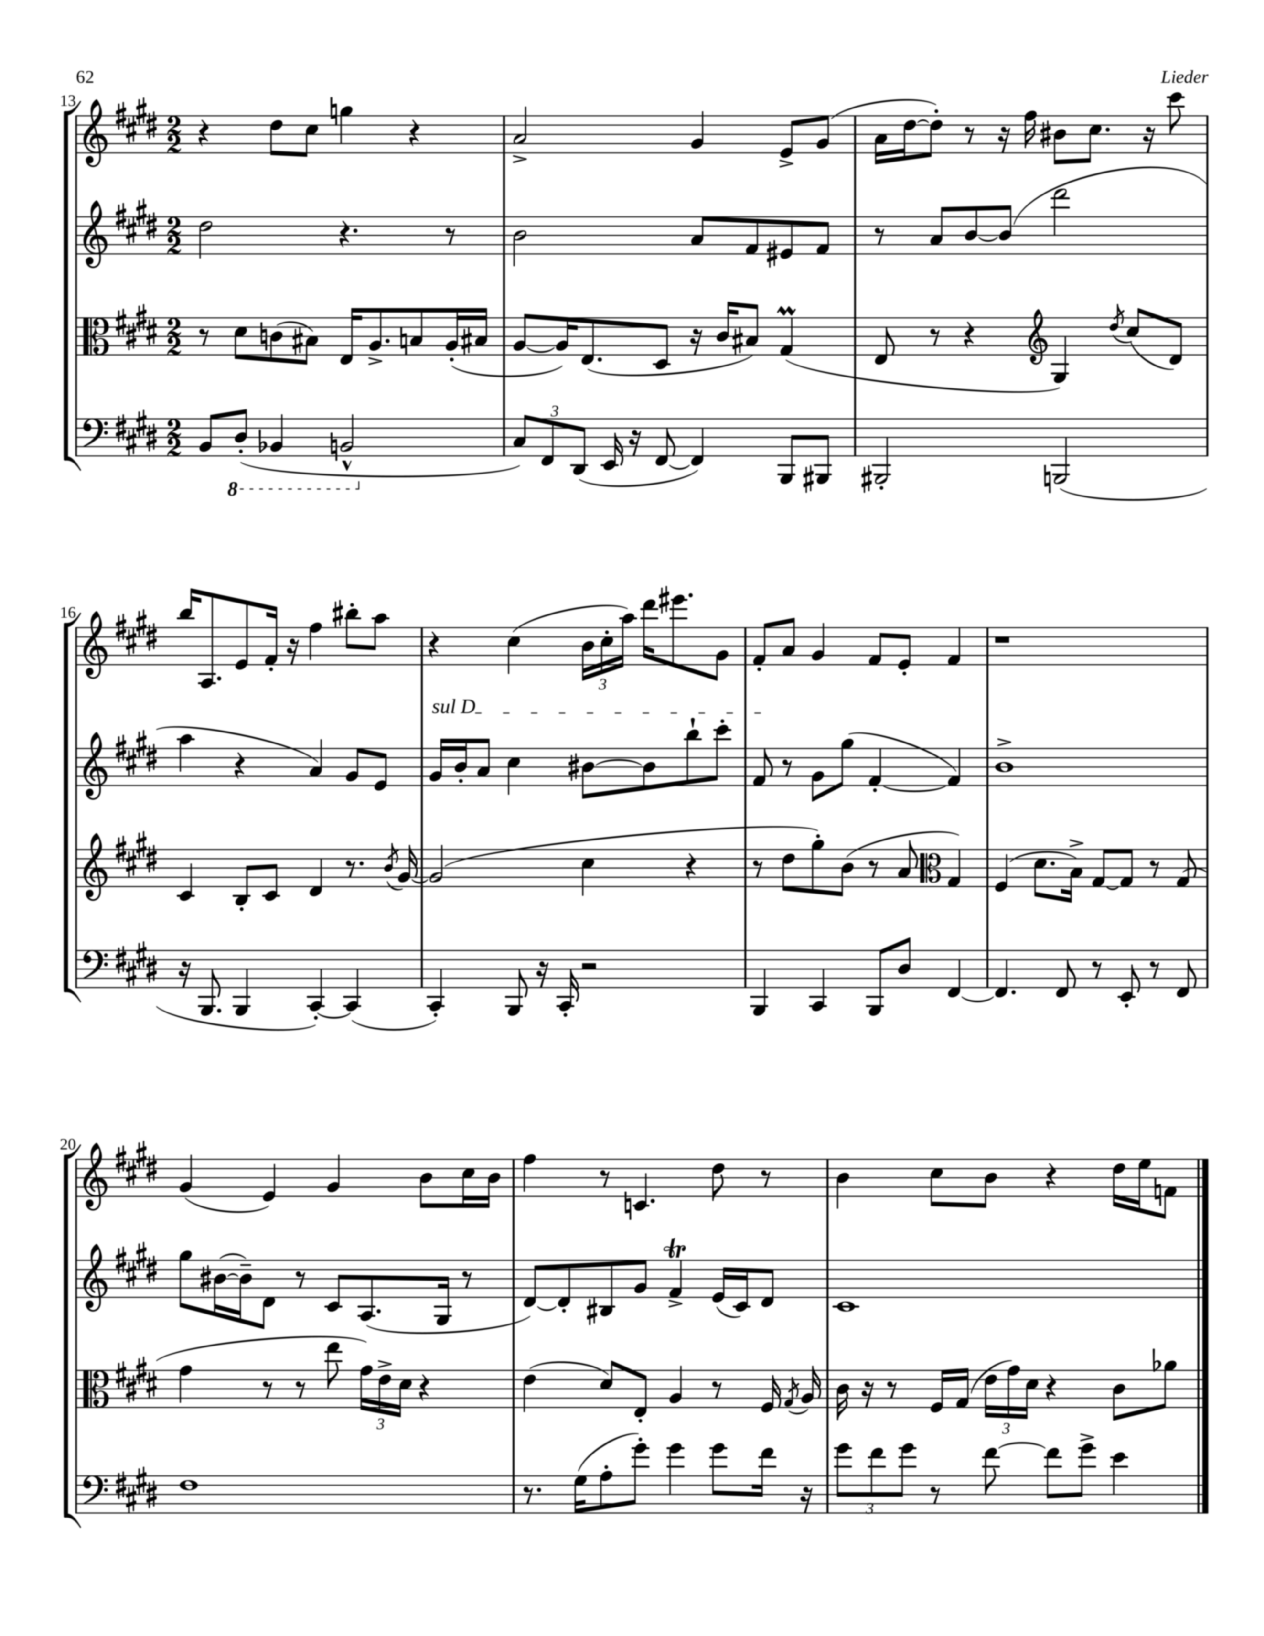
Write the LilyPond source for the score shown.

<<
\new StaffGroup <<
\new Staff = "s0" {
    \clef treble \key e \major \numericTimeSignature \time 2/2
    \autoBeamOff r4 dis''8[ cis''8] g''4 r4 |
    a'2-> gis'4 e'8[-> gis'8]( |
    a'16[ dis''16~ dis''8]-.) r8 r16 fis''16 bis'8[ cis''8.] r16 cis'''8 |
    b''16[ a8. e'8 fis'16]-. r16 fis''4 bis''8[-. a''8] |
    r4 cis''4( \tuplet 3/2 { b'16[ cis''16-. a''16]) } dis'''16[ eis'''8. gis'8] |
    fis'8[-. a'8] gis'4 fis'8[ e'8]-. fis'4 |
    r1 |
    gis'4( e'4) gis'4 b'8[ cis''16 b'16] |
    fis''4 r8 c'4. dis''8 r8 |
    b'4 cis''8[ b'8] r4 dis''16[ e''16 f'8] \bar "|." |
}
\new Staff = "s1" {
    \clef treble \key e \major \numericTimeSignature \time 2/2
    \autoBeamOff dis''2 r4. r8 |
    b'2 a'8[ fis'8 eis'8 fis'8] |
    r8 a'8[ b'8~ b'8]( dis'''2 |
    a''4 r4 a'4) gis'8[ e'8] |
    \once \override TextSpanner.bound-details.left.text = \markup { \italic "sul D" } gis'16[\startTextSpan b'16-. a'8] cis''4 bis'8[~ bis'8 b''8-! cis'''8]-. |
    fis'8\stopTextSpan r8 gis'8[ gis''8]( fis'4~-. fis'4) |
    b'1-> |
    gis''8[ bis'16~( bis'16--) dis'8] r8 cis'8[ a8.( gis16] r8 |
    dis'8[~) dis'8-. bis8 gis'8] fis'4->\trill e'16[( cis'16) dis'8] |
    cis'1 \bar "|." |
}
\new Staff = "s2" {
    \clef alto \key e \major \numericTimeSignature \time 2/2
    \autoBeamOff r8 dis'8[ c'8( bis8]) e16[ a8.-> b8 a16-.( bis16] |
    a8[~ a16) e8.( dis8] r16 cis'16[ bis8]) gis4\prall( |
    e8 r8 r4 \clef treble gis4) \acciaccatura { dis''8 } cis''8[( dis'8]) |
    cis'4 b8[-. cis'8] dis'4 r8. \acciaccatura { b'8 } gis'16~ |
    gis'2( cis''4 r4 |
    r8 dis''8[ gis''8-.) b'8]( r8 a'8 \clef alto gis4) |
    fis4( dis'8.[ b16]->) gis8[~ gis8] r8 gis8( |
    gis'4 r8 r8 e''8 \tuplet 3/2 { gis'16[) e'16-> dis'16] } r4 |
    e'4( dis'8[) e8]-. a4 r8 fis16 \acciaccatura { gis8 } a16 |
    cis'16 r16 r8 fis16[ gis16]( \tuplet 3/2 { e'16[ gis'16) dis'16] } r4 cis'8[ aes'8] \bar "|." |
}
\new Staff = "s3" {
    \clef bass \key e \major \numericTimeSignature \time 2/2
    \autoBeamOff b,8[ \ottava #-1 dis,8]-.( bes,,4 b,,2-^ \ottava #0 |
    \tuplet 3/2 { cis8[) fis,8 dis,8]( } e,16 r16 fis,8~ fis,4) b,,8[ bis,,8] |
    bis,,2-. b,,2( |
    r16 b,,8. b,,4 cis,4~-.) cis,4( |
    cis,4-.) b,,8 r16 cis,16-. r2 |
    b,,4 cis,4 b,,8[ dis8] fis,4~ |
    fis,4. fis,8 r8 e,8-. r8 fis,8 |
    fis1 |
    r8. gis16[( a8-. gis'8]-.) gis'4 gis'8[ fis'16] r16 |
    \tuplet 3/2 { gis'8[ fis'8 gis'8] } r8 fis'8~ fis'8[ gis'8]-> e'4 \bar "|." |
}
>>
>>
\layout { \context { \Score currentBarNumber = #13 } }
